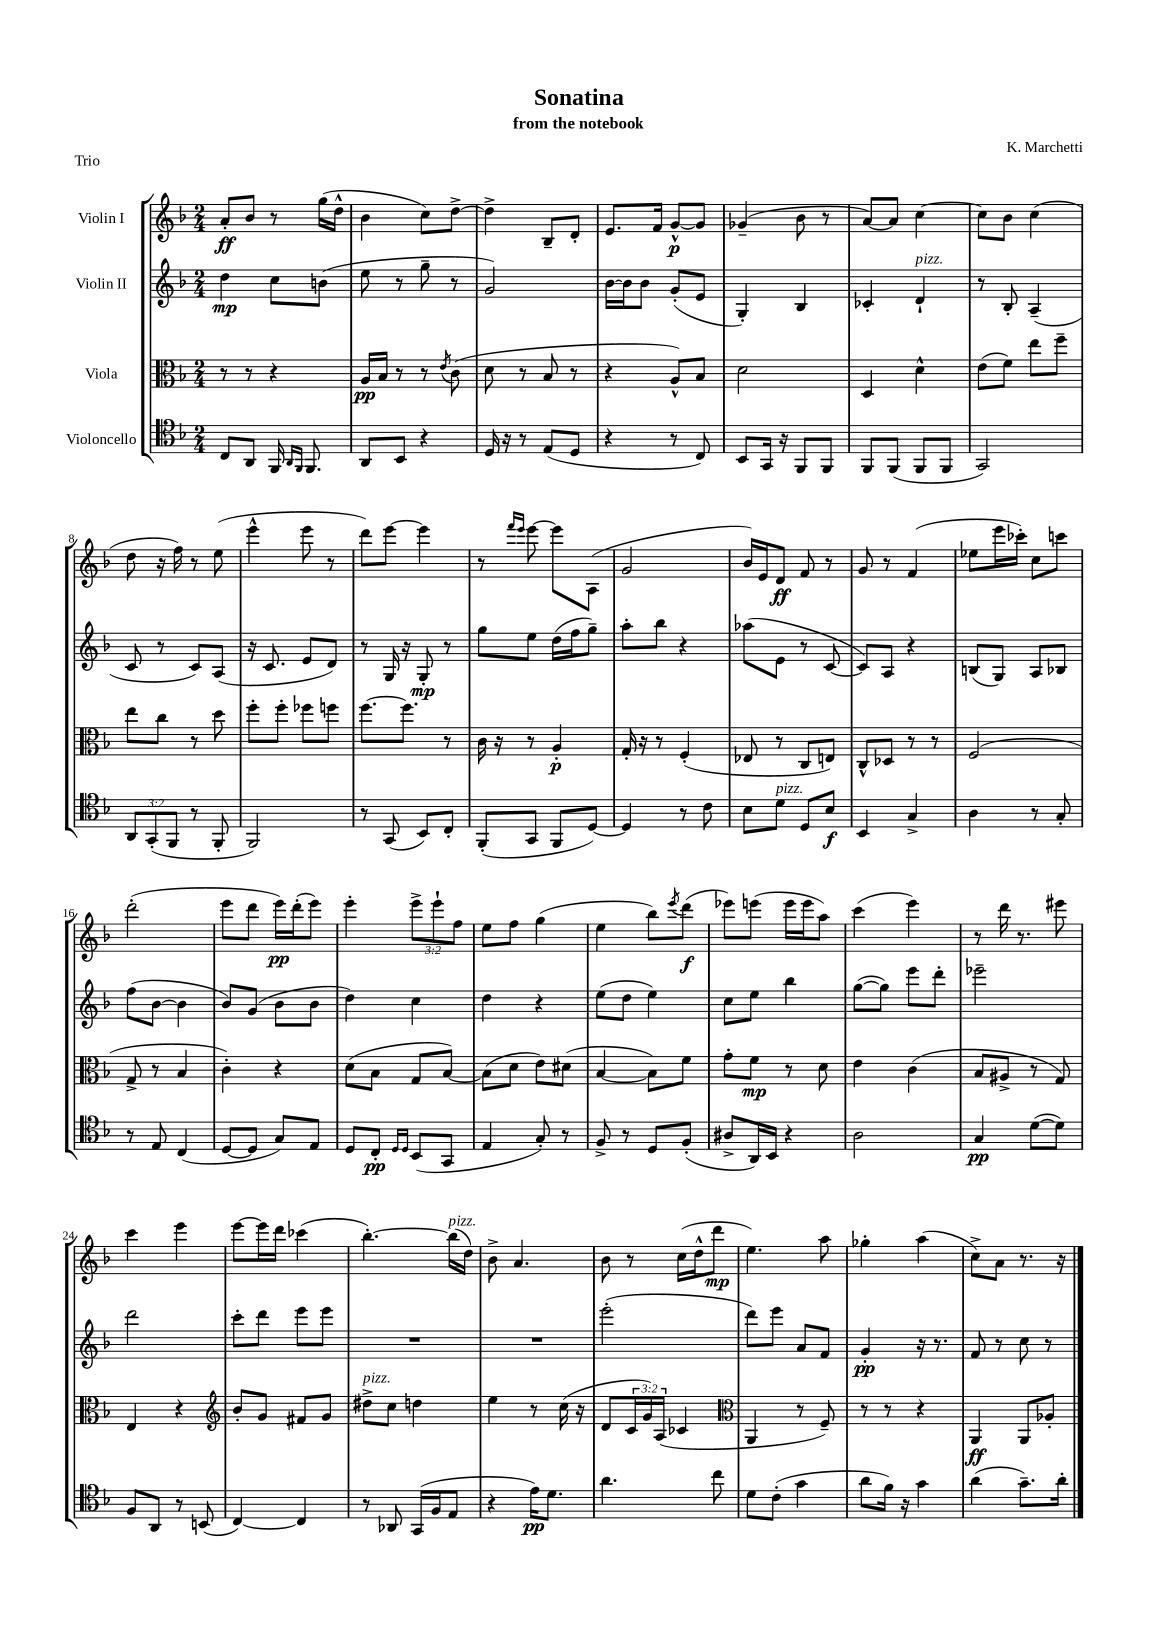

**kern	**kern	**kern	**kern
*staff4	*staff3	*staff2	*staff1
*clefC4	*clefC3	*clefG2	*clefG2
*k[b-]	*k[b-]	*k[b-]	*k[b-]
*M2/4	*M2/4	*M2/4	*M2/4
8C	8r	4dd	8a'
8AA	8r	.	8b-
16FF	4r	8cc	8r
16qqAA	.	.	.
16qqFF	.	.	.
8.FF	.	.	.
.	.	(8b	(16gg
.	.	.	16dd^^
=	=	=	=
8AA	16A	8ee	4b-
.	16B-	.	.
8BB-	8r	8r	.
4r	8r	8gg~	8cc)
.	8qe	.	.
.	(8c	8r	[8dd^
=	=	=	=
16D	8d	2g)	4dd^]
16r	.	.	.
8r	8r	.	.
(8E	8B-	.	8B-~
8D	8r	.	8d'
=	=	=	=
4r	4r	[16b-	8.e
.	.	16b-]	.
.	.	8b-	.
.	.	.	16f
8r	8A^^)	(8g'	[8g^^
8C)	8B-	8e	8g]
=	=	=	=
8BB-	2d	4G')	(4g-~
16GG	.	.	.
16r	.	.	.
8FF	.	4B-	8b-
8FF	.	.	8r
=	=	=	=
8FF	4D	4c-'	[8a)
(8FF	.	.	8a]
8FF	4d^^	4d`	[4cc
8FF	.	.	.
=	=	=	=
2GG)	(8e	8r	8cc]
.	8f)	8B-'	8b-
.	8ee	(4A~	(4cc
.	8ff~	.	.
=	=	=	=
12AA	8ee	8c	8dd
(12GG'	.	.	.
.	8cc	8r	16r
12FF	.	.	.
.	.	.	16ff)
8r	8r	8c)	8r
8FF'	8dd	(8A	(8ee
=	=	=	=
2FF)	8ff'	16r	4eee^^
.	.	8.c	.
.	8ff'	.	.
.	8ff-	8e	8eee
.	8ff	8d)	8r
=	=	=	=
8r	[8.ff	8r	8ddd)
(8GG	.	16G	[8eee
.	8.ff]	16r	.
8BB-)	.	8G'	4eee]
8C'	8r	8r	.
=	=	=	=
(8FF'	16c	8gg	8r
.	16r	.	.
.	.	.	16qqfff
.	.	.	16qqeee
8GG	8r	8ee	[8eee
8FF	4A'	(16dd	8eee]
.	.	16ff	.
[8D)	.	8gg~)	(8A
=	=	=	=
4D]	16G'	8aa'	2g
.	16r	.	.
.	8r	8bb-	.
8r	(4F'	4r	.
8c	.	.	.
=	=	=	=
8B-	8E-	(8aa-	16b-)
.	.	.	16e
8d	8r	8e	8d
8D	8C	8r	8f
8B-	8E)	[8c	8r
=	=	=	=
4BB-	8C^^	8c])	8g
.	8D-	8A	8r
4G^	8r	4r	(4f
.	8r	.	.
=	=	=	=
4A	(2F	(8B	8ee-
.	.	8G)	16eee
.	.	.	16ccc-')
8r	.	8A	8cc
8G'	.	8B-	8ccc
=	=	=	=
8r	8G^	(8ff	(2ddd'
8E	8r	[8b-	.
(4C	4B-	4b-]	.
=	=	=	=
[8D	4c')	8b-)	8eee
8D]	.	(8g	8ddd
8G)	4r	8b-	16eee)
.	.	.	(16ddd'
8E	.	8b-	8eee)
=	=	=	=
8D	(8d	4dd)	4eee'
8C'	8B-	.	.
16qqD	.	.	.
16qqD	.	.	.
(8BB-	8G	4cc	12eee^
.	.	.	12eee`
8GG	[8B-)	.	.
.	.	.	12ff
=	=	=	=
4E	(8B-]	4dd	8ee
.	8d	.	8ff
8G')	8e)	4r	(4gg
8r	(8d#	.	.
=	=	=	=
8F^	[4B-	(8ee	4ee
8r	.	8dd	.
8D	8B-])	4ee)	8bb-)
.	.	.	8qeee
(8F'	8f	.	(8ddd
=	=	=	=
8A#^	8g'	8cc	8eee-)
16AA)	8f	8ee	(8eee
16BB-	.	.	.
4r	8r	4bb-	16eee
.	.	.	16eee
.	8d	.	8aa)
=	=	=	=
2A	4e	([8gg	(4ccc
.	.	8gg])	.
.	(4c	8eee	4eee)
.	.	8ddd'	.
=	=	=	=
4G	8B-	2eee-~	8r
.	8A#^	.	16ddd
.	.	.	8.r
([8d	8r	.	.
8d])	8G)	.	8eee#
=	=	=	=
8F	4E	2ddd	4ccc
8AA	.	.	.
8r	4r	.	4eee
(8BB	.	.	.
=	=	=	=
*	*clefG2	*	*
[4C)	8b-'	8ccc'	[8eee
.	8g	8ddd	16eee]
.	.	.	16ddd
4C]	8f#	8eee	(4ccc-
.	8g	8eee	.
=	=	=	=
8r	8dd#^	2r	[4.bb-')
8AA-	8cc	.	.
(16GG	4dd	.	.
16F	.	.	.
8E	.	.	(16bb-]
.	.	.	16dd)
=	=	=	=
4r	4ee	2r	8b-^
.	.	.	4.a
16e)	8r	.	.
8.d	.	.	.
.	(16cc	.	.
.	16r	.	.
=	=	=	=
4.a	8d	(2eee'	8b-
.	24c	.	8r
.	24g)	.	.
.	(24A	.	.
.	4c-	.	(16cc
.	.	.	16dd^^
8cc	.	.	8ddd
=	=	=	=
*	*clefC3	*	*
8d	4AA	8ddd)	4.ee)
(8c'	.	8eee	.
4g	8r	8a	.
.	8F~)	8f	8aa
=	=	=	=
8a	8r	4g'	4gg-'
16f)	8r	.	.
16r	.	.	.
4g	4r	16r	(4aa
.	.	8.r	.
=	=	=	=
(4a	4AA	8f	8cc^)
.	.	8r	8a
8.g~)	8AA	8cc	8.r
.	8A-'	8r	.
16a'	.	.	16r
==	==	==	==
*-	*-	*-	*-
